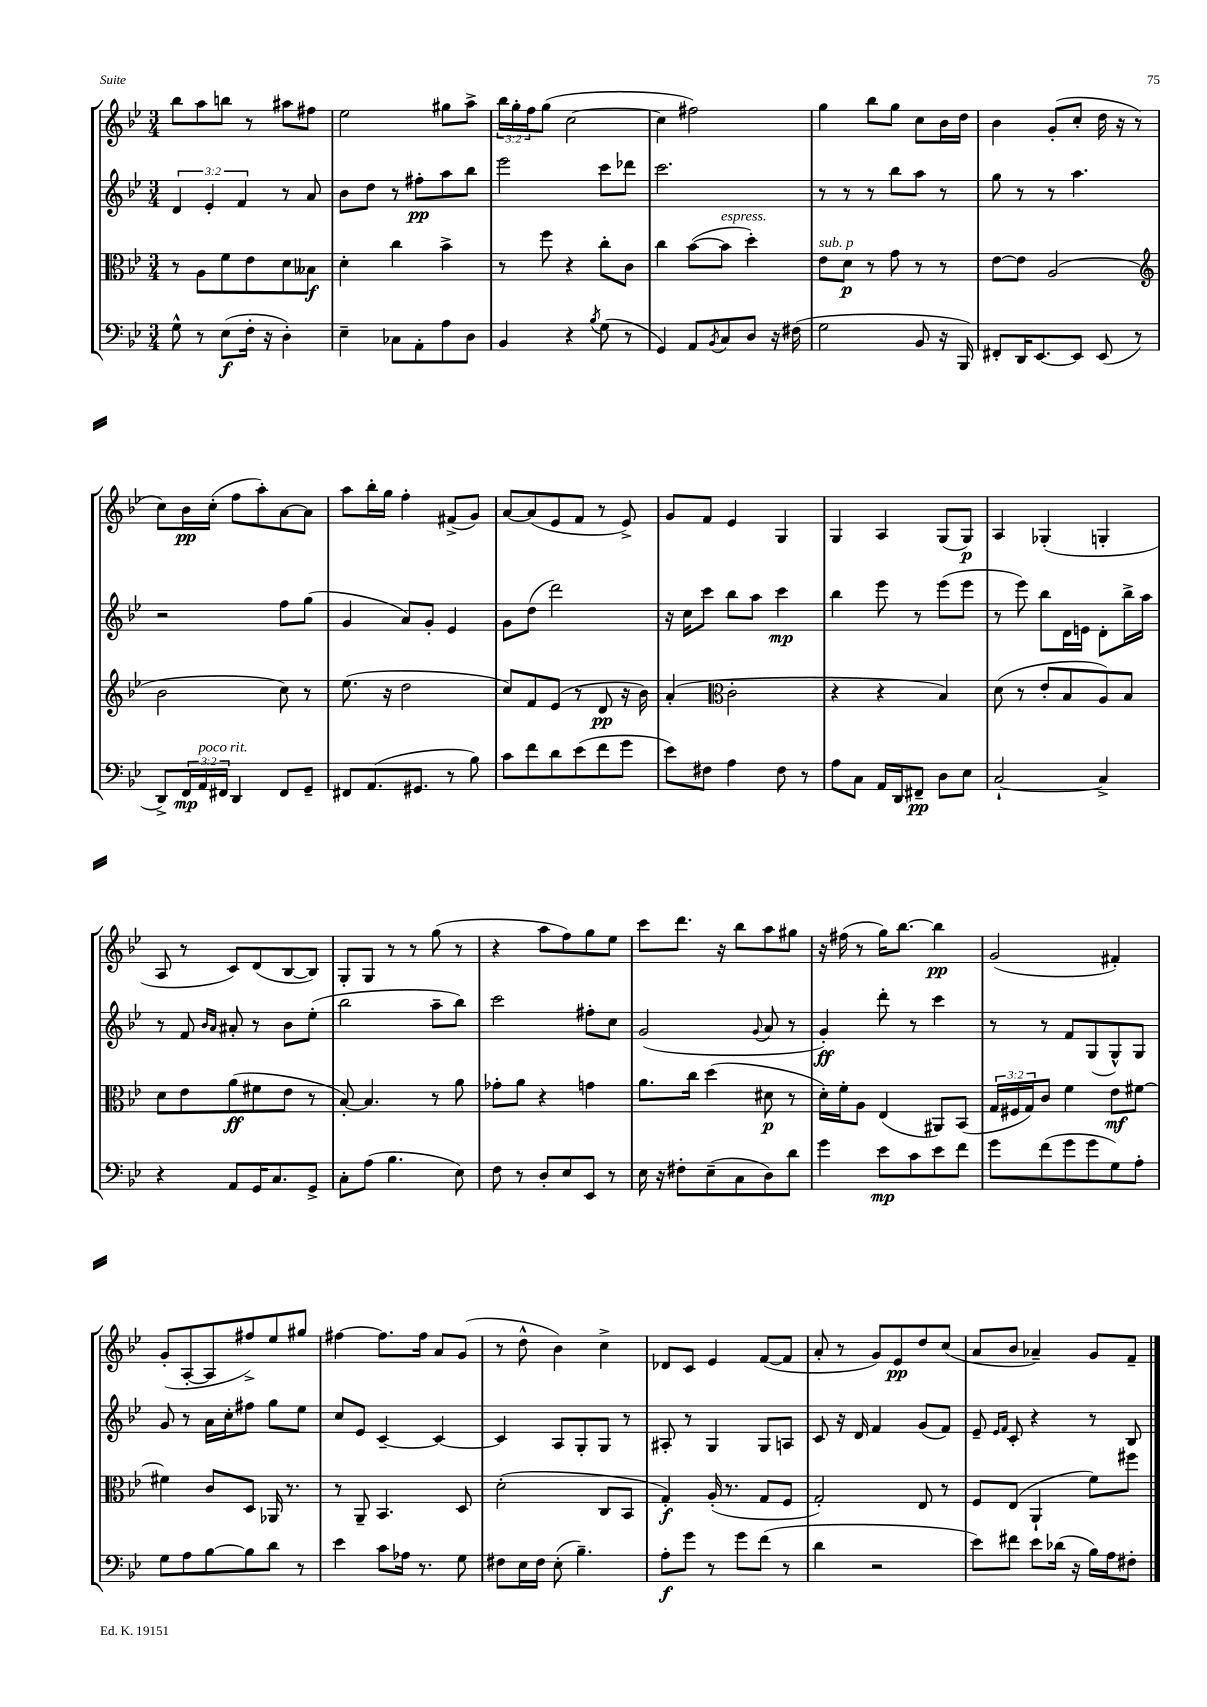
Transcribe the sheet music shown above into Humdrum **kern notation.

**kern	**kern	**kern	**kern
*staff4	*staff3	*staff2	*staff1
*clefF4	*clefC3	*clefG2	*clefG2
*k[b-e-]	*k[b-e-]	*k[b-e-]	*k[b-e-]
*M3/4	*M3/4	*M3/4	*M3/4
8G^^	8r	6d	8bb-
8r	8A	.	8aa
.	.	6e-'	.
(8E-	8f	.	8bb
.	.	6f	.
16F'	8e-	.	8r
16r	.	.	.
4D')	8d	8r	8aa#
.	8B--	8a	8ff#
=	=	=	=
4E-~	4d'	8b-	2ee-
.	.	8dd	.
8C-	4cc	8r	.
8AA'	.	8ff#'	.
8A	4b-^	8aa	8gg#
8D	.	8bb-	8aa^
=	=	=	=
4BB-	8r	2eee-	24bb-
.	.	.	24gg'
.	.	.	24ff
.	8ff	.	(8gg
4r	4r	.	[2cc
8qB-	.	.	.
(8G	8cc'	8ccc	.
8r	8c	8ddd-	.
=	=	=	=
4GG)	4cc	2.ccc	4cc]
8AA	([8b-	.	2ff#)
8qBB-	.	.	.
8C	8b-]	.	.
8D	4dd')	.	.
16r	.	.	.
(16F#	.	.	.
=	=	=	=
2G	8e-	8r	4gg
.	8d	8r	.
.	8r	8r	8bb-
.	8g	8bb-	8gg
8BB-	8r	8aa	8cc
16r	8r	8r	16b-
16BBB-)	.	.	16dd
=	=	=	=
8FF#'	[8e-	8gg	4b-
16DD	8e-]	8r	.
[8.EE-	.	.	.
.	(2A	8r	(8g'
8EE-]	.	4.aa	8cc'
(8EE-	.	.	16dd
.	.	.	16r
8r	.	.	8r
=	=	=	=
*	*clefG2	*	*
8DD^)	2b-	2r	8cc)
24FF	.	.	16b-
24AA	.	.	.
.	.	.	(16cc'
24FF#	.	.	.
4DD	.	.	8ff
.	.	.	8aa')
8FF#	8cc)	8ff	[8a
8GG~	8r	(8gg	8a]
=	=	=	=
8FF#	(8.ee-	4g	8aa
(8.AA	.	.	16bb-'
.	16r	.	16gg
.	2dd	8a)	4ff'
8.GG#	.	.	.
.	.	8g'	.
8r	.	4e-	(8f#^
8B-)	.	.	8g)
=	=	=	=
8c	8cc)	8g	[8a
8f	8f	(8dd	(8a]
8d	(8e-	2ddd)	8e-
(8e-	8r	.	8f
8f	8d	.	8r
8g	16r	.	8e-^)
.	16b-)	.	.
=	=	=	=
8e-)	(4a'	16r	8g
.	.	16cc	.
8F#	.	8ccc	8f
*	*clefC3	*	*
4A	2c'	8bb-	4e-
.	.	8aa	.
8F#	.	4ccc	4G
8r	.	.	.
=	=	=	=
8A	4r	4bb-	4G
8C	.	.	.
16AA	4r	8eee-	4A
16DD	.	.	.
8FF#~	.	8r	.
8D	4B-)	(8eee-	(8G
8E-	.	8eee-	8G)
=	=	=	=
[2C`	(8d	8r	4A
.	8r	8eee-)	.
.	8e-'	8bb-	(4G-'
.	8B-	16d	.
.	.	16e	.
4C^]	8A)	8d'	4G'
.	8B-	16bb-^	.
.	.	16aa	.
=	=	=	=
4r	8d	8r	8A
.	8e-	8f	8r
.	.	16qqb-	.
.	.	16qqa	.
8AA	(8a	8a#'	8c)
16GG	8f#	8r	(8d
8.C	.	.	.
.	8e-	8b-	[8B-
8GG^	8r	(8ee-'	8B-])
=	=	=	=
8C'	[8B-')	2bb-	8G'
(8A	4.B-]	.	8G
4.B-	.	.	8r
.	.	.	8r
.	8r	8aa~	(8gg
8E-)	8a	8bb-)	8r
=	=	=	=
8F	8g-'	2ccc	4r
8r	8a	.	.
8D'	4r	.	8aa
8E-	.	.	8ff)
8EE-	4g	8ff#'	8gg
8r	.	8cc	8ee-
=	=	=	=
16E-	8.a	(2g	8ccc
16r	.	.	.
8F#'	.	.	8.ddd
.	16cc	.	.
(8E-~	(4dd	.	.
.	.	.	16r
8C	.	.	8bb-
.	.	8qqg	.
8D)	8d#	8a	8aa
8d	8r	8r	8gg#
=	=	=	=
4g	16d')	4g')	16r
.	16f'	.	(16ff#
.	8A	.	8r
8e-	(4E-	8ddd'	16gg)
.	.	.	[8.bb-
8c	.	8r	.
8e-	8AA#)	4ccc	4bb-]
8f	(8BB-	.	.
=	=	=	=
8g	24G	8r	(2g
.	24F#	.	.
.	24G)	.	.
(8f	8c	8r	.
8g	4f	8f	.
8g	.	(8G	.
8G)	8e-	8G^^)	4f#')
8A'	[8f#	8G	.
=	=	=	=
8G	4f#]	8g	(8g'
8A	.	8r	[8A'
[8B-	8c	16a	8A]
.	.	16cc'	.
8B-]	8D	8ff#	8ff#^)
8d	16AA-	8gg	8ee-
.	8.r	.	.
8r	.	8ee-	8gg#
=	=	=	=
4e-	8r	8cc	[4ff#
.	8AA~	8e-	.
8c	4.BB-	[4c~	8.ff#]
16A-	.	.	.
8.r	.	.	16ff#
.	.	4c_	8a
8G	8D	.	(8g
=	=	=	=
8F#	(2d'	4c]	8r
16E-	.	.	8dd^^
16F#	.	.	.
(8E-'	.	8A	4b-)
4.B-~)	.	8G'	.
.	8C	8G	4cc^
.	8BB-	8r	.
=	=	=	=
8A'	4G')	8A#'	8d-
8g	.	8r	8c
8r	(16A'	4G	4e-
.	8.r	.	.
8g	.	.	.
(8f	8G	8G	([8f
8r	8F	8A	8f]
=	=	=	=
4d	2G')	8c	8a'
.	.	16r	8r
.	.	16d	.
2r	.	4f	8g)
.	.	.	8e-
.	8E-	(8g	8dd
.	8r	8f)	(8cc
=	=	=	=
8e-)	8F	8e-~	8a
.	.	16qqe-	.
.	.	16qqf	.
8f#	(8E-	8c'	8b-
8e-	4AA`	4r	4a-~)
(16d-	.	.	.
16r	.	.	.
16B-)	8f)	8r	8g
16A	.	.	.
8F#'	8ff#	8B-	8f~
==	==	==	==
*-	*-	*-	*-
